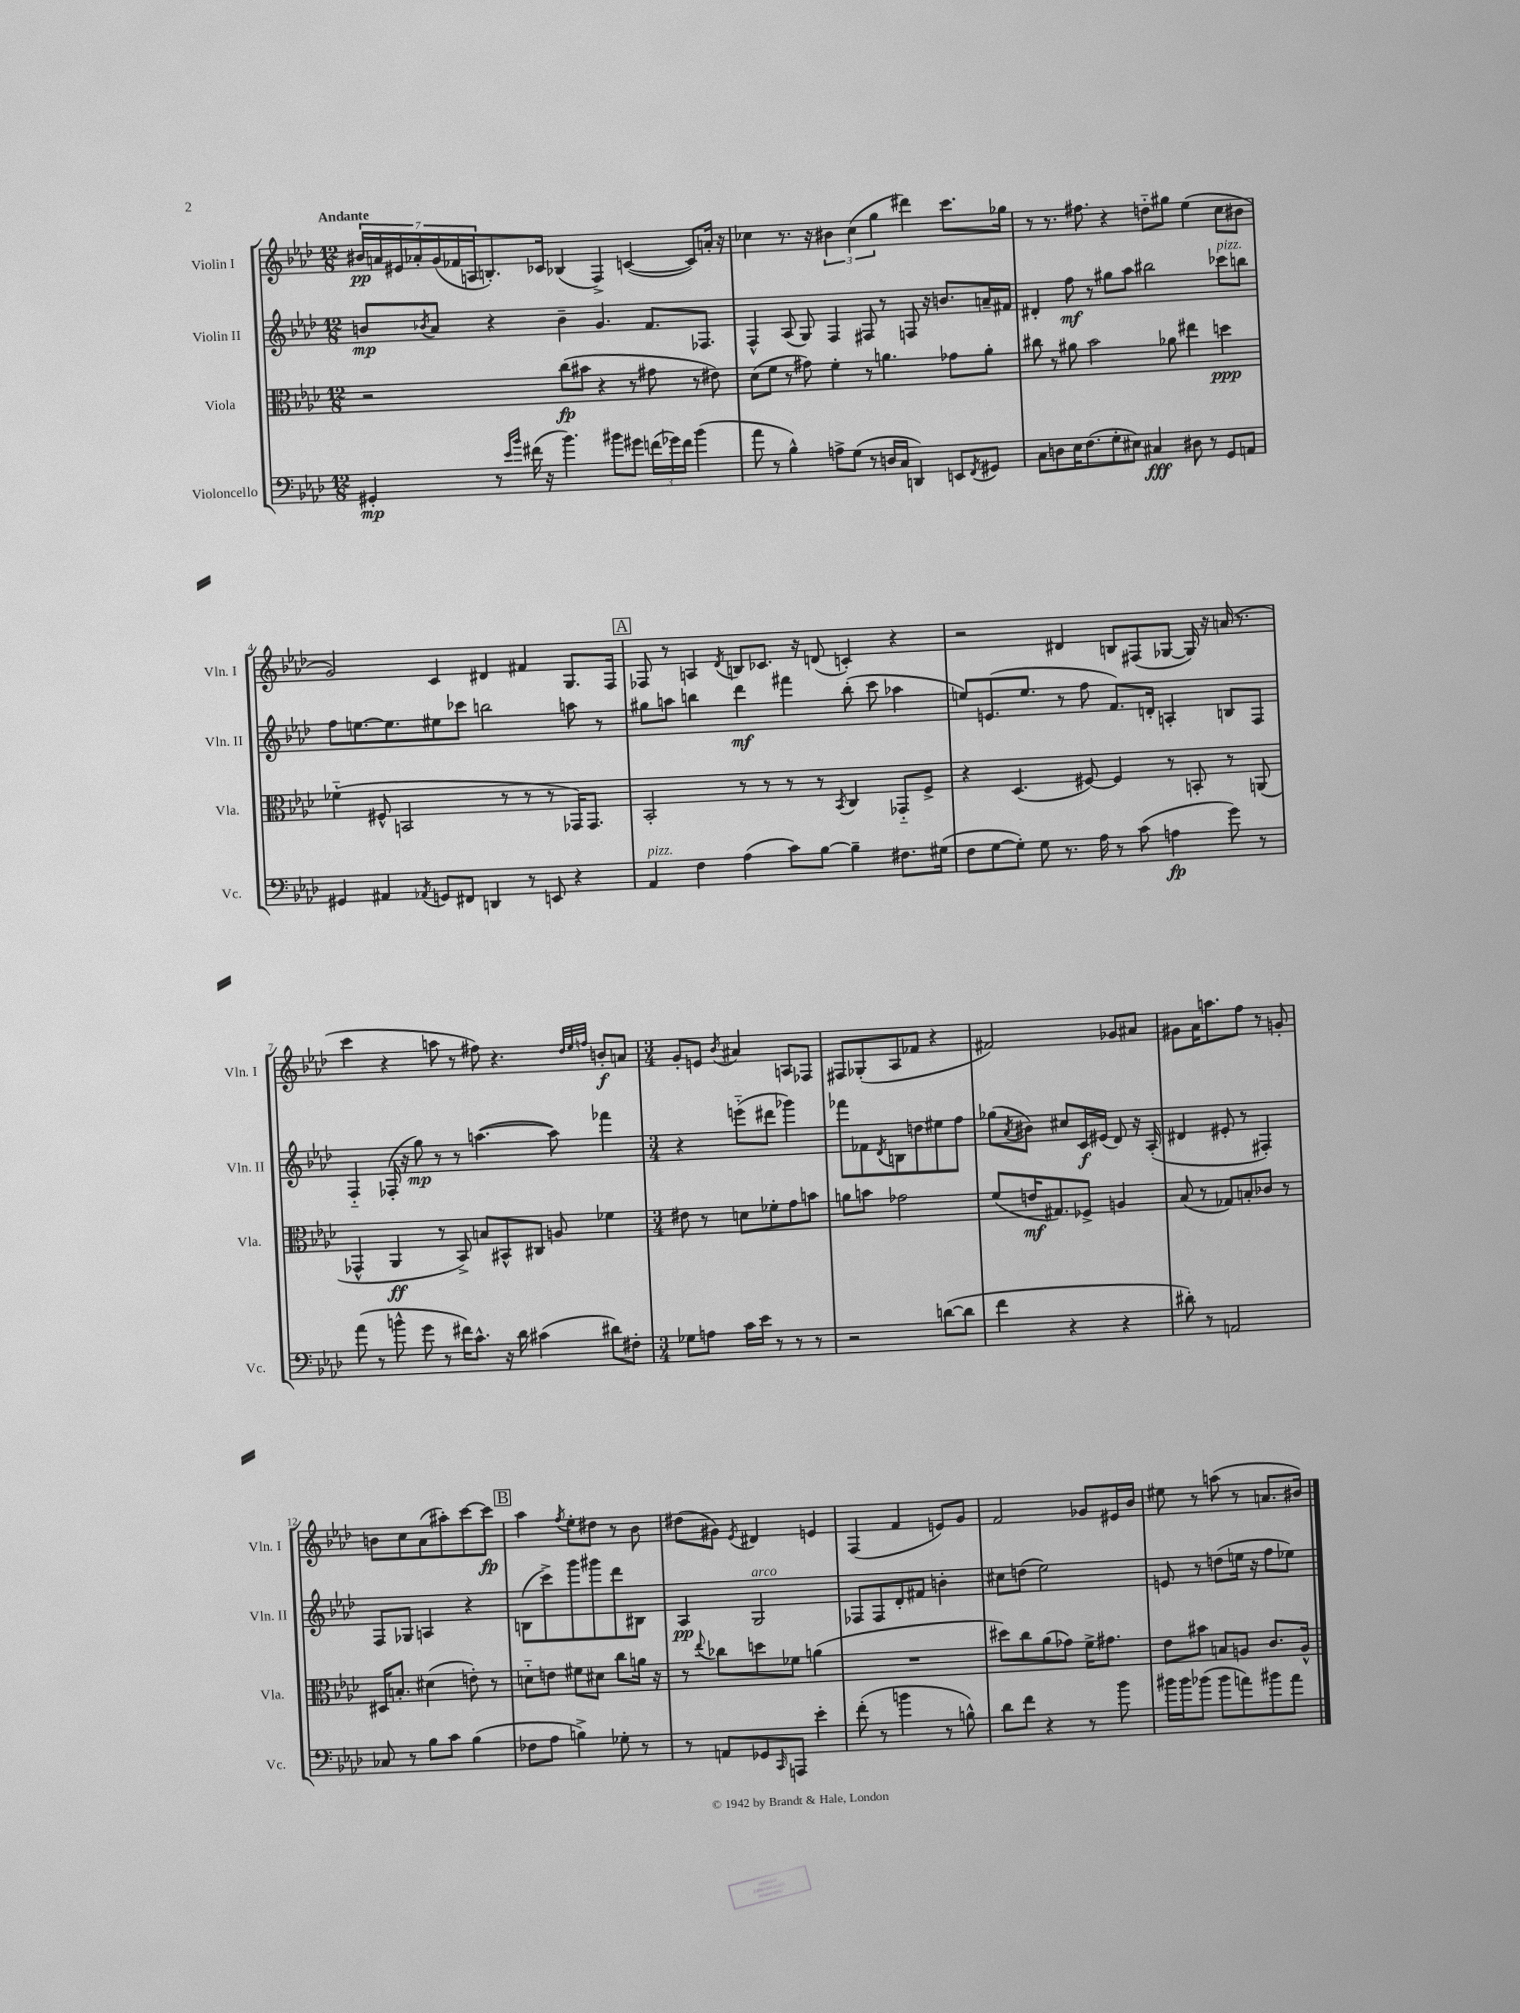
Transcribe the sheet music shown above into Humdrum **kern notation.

**kern	**kern	**kern	**kern
*staff4	*staff3	*staff2	*staff1
*clefF4	*clefC3	*clefG2	*clefG2
*k[b-e-a-d-]	*k[b-e-a-d-]	*k[b-e-a-d-]	*k[b-e-a-d-]
*M12/8	*M12/8	*M12/8	*M12/8
4GG#'/	2r	8b/L	28b#/LL
.	.	.	28a/
.	.	.	28e#/
.	.	.	28a-'/
.	.	8qb-/	.
.	.	8a-/J	.
.	.	.	(28g/
.	.	.	28f-/
.	.	.	28A/J
8r	.	4r	8.B'/)
16qqe-/LL	.	.	.
16qqb-/JJ	.	.	.
(16f#\	.	.	.
16r	.	.	16c-/Jk
4.b-\)	(8cc\L	4b-~\	(4B-/
.	8b#\J	.	.
.	4r	4.g/	4F^/)
8b#\L	.	.	.
8g#\J	8r	.	([4c/
(24f\LL	8g#\	8.f/L	.
24g-\)	.	.	.
24f\JJ	.	.	.
(4b#\	8r	.	8c/]L)
.	.	8.F-/J	.
.	8e#\)	.	16a'/Jk
.	.	.	16r
=	=	=	=
8a-\	(8d-\L	4F^^/	4cc-\
8r	8f\J	.	.
4B-^^\)	8r	(8A-/	8.r
.	8g#\)	8G/)	.
.	.	.	16r
8A^\L	4f'\	4F/	6b#\
(8G\J	.	.	.
.	.	.	(6cc-\
8r	8r	8F#/	.
.	.	.	6gg\
16D/LL	4.a\	8r	.
16C/JJ	.	.	.
4DD/)	.	8F/	4ddd#\)
.	.	16r	.
.	.	8.b/L	.
8EE/L	8g-\L	.	8.ccc\L
8qFF/	.	.	.
8GG#/J	8a'\J	16a~/L	.
.	.	16f#/JJ	16gg-\Jk
=	=	=	=
8C\L	8cc#\	4d#'/	8r
8D\	8r	.	8.r
16E-\K	8a#\	8ff\	.
(8.F\	.	.	8.ff#\
.	2b-\	8r	.
8G'\	.	8gg#\L	4r
8E#\J)	.	8aa-\J	.
4C#/	.	2bb#\	8dd'~\L
.	8a-\	.	8gg#\J
8D#\	4ee#\	.	(4ee-\
8r	.	.	.
8GG/L	4dd\	8ccc-\L	8cc\L
8AA/J	.	8bb\J	8b#\J
=	=	=	=
4GG#/	(4f-'~\	8ff\L	2g/)
.	.	[8.ee\	.
4AA#/	8F#^^/	.	.
.	.	8.ee\]	.
.	2BB/	.	.
8qAA-/	.	.	.
8GG/L	.	8ee#\	4c/
8FF#/J	.	8ccc-\J	.
4DD/	.	2bb\	4d#/
.	8r	.	.
8r	8r	.	4f#/
8EE/	8r	.	.
4r	16GG-/LK)	8aa\	8.G/L
.	8.GG-/J	.	.
.	.	8r	.
.	.	.	16F/Jk
=	=	=	=
4AA-/	2BB-'/	8gg#\L	8F-/
.	.	8aa\J	8r
4F\	.	4bb\	4A/
.	.	.	8qd-/
(4A-\	8r	4ddd-\	8B/L
.	8r	.	8.c-/J
8c\L)	8r	4fff#\	.
.	.	.	16r
[8B-\J	8r	.	(8d/
.	8qBB-/	.	.
4B-~\]	4C/	(8bb'\	4c'/)
.	.	8ccc\	.
8.F#\L	8GG-'~/L	4aa-\	4r
.	8F^/J	.	.
(16G#\Jk	.	.	.
=	=	=	=
8F\L	4r	8ee/L)	2r
[8G\	.	(8.e/	.
8G'\]J)	(4.D-/	.	.
.	.	8.ee/J	.
8G\	.	.	.
8.r	.	8r	4d#/
.	[8F#/)	8ff\	.
16A-\	.	.	.
8r	4F#/]	8.f/L)	8B/L
(8c\	.	.	(8F#/
.	.	16d'/Jk	.
4A\	8r	4A'/	[8G-/J
.	8BB'/	.	16G-/])
.	.	.	16r
8g\)	8r	8B/L	(16a/
.	.	.	8.r
8r	(8AA/	8F/J	.
=	=	=	=
(8a-\	4GG-^^/	4F'~/	4ccc\
8r	.	.	.
8b^^\	4AA-/	(16F-'/	4r
.	.	16r	.
8g\	.	8gg\)	.
8r	8r	8r	8aa\
16f#\LK)	8BB-^/)	8r	8r
8.c^^\J	.	.	.
.	8B/L	([4.aa\	8ff#\)
16r	8BB#^^/	.	4.r
16d-\	.	.	.
(4c#\	8C#/J	.	.
.	8A/	8aa\])	.
.	.	.	32qqdd-/LLL
.	.	.	32qqee-/
.	.	.	32qqff/JJJ
8d#\L)	4f-\	4fff-\	8b'/L
8F#'\J	.	.	8a/J
=	=	=	=
*M3/4	*M3/4	*M3/4	*M3/4
8G-\L	8e#\	4r	8g'/L
8A\J	8r	.	8e/J
.	.	.	8qb-/
16c\LL	8d\L	(8eee'~\L	4a#/
16e-\JJ	.	.	.
8r	8f-'\	8ddd#\J	.
8r	8g\	4ggg-\)	8A/L
8r	8b\J	.	8F-/J
=	=	=	=
2r	8a\L	8fff-\L	8F#/L
.	8b\J	8f-\	(8G-'/
.	.	8qd-/	.
.	2g-\	8B\	8A-/
.	.	8dd\	8f-/J
([8d\L	.	8ee#\	4r
8d\]J	.	8ff\J	.
=	=	=	=
4f\	(8f/L	(8gg-\L	2f#/)
.	.	8qa-/	.
.	16e/K	8b#\J)	.
.	8.G#/)	.	.
4r	.	8cc#/L	.
.	8F-^/J	16c/L	.
.	.	(16e#/JJ	.
4r	4A/	8d-/)	8g-/L
.	.	16r	8a#/J
.	.	(16A-'/	.
=	=	=	=
8d#'\)	(8B-/	4d#/	8g#\L
8r	8r	.	16a-\K
.	.	.	8.aa\
2AA/	8G-/L)	8e#'/	.
.	8B'/	8r	8ff\J
.	8c-/J	4F#'/)	8r
.	8r	.	8g'/
=	=	=	=
8C-/	16D#/LK	8F/L	8b\L
.	8.B'/J	.	.
8r	.	8G-/J	8cc\
8B-\L	(4d#\	4A/	(8a-\
8c\J	.	.	8aa#'\)
(4B-\	8e'\)	4r	[8ccc\
.	8r	.	8ccc\]J
=	=	=	=
8F-\L	8d'~\L	(8B\L	4aa-\
8A-\J	8e\J	8ccc^\)	.
.	.	.	8qff/
4B^\)	8f#\L	8ggg\	8ee-'\L
.	8d#\J	8ggg#\	8dd#\J
8G-'\	8cc\L	8ddd-\	8r
8r	16a\Jk	8B#\J	8b-\
.	16r	.	.
=	=	=	=
8r	8r	4A-/	(8dd#\L
.	8qqee-/	.	.
8AA/L	8cc-\L	.	8g#\J)
.	.	.	8qe-/
8GG-/	8dd\	2G/	4d#/
16qqCC/	.	.	.
8AAA/J	8f-\J	.	.
4e-'\	(4a\	.	4e/
=	=	=	=
(8f'\	2.r	8F-/L	(4F/
8r	.	8F-/	.
4b\	.	8d-'/	4f/
.	.	8f#/J	.
8r	.	4b'\	8e/L)
8B^^\)	.	.	8g/J
=	=	=	=
8d-\L	8dd#\L)	8cc#\L	2f/
8f\J	8cc\	(8dd\J	.
4r	(8a-\	2ee-\)	.
.	8g-\J)	.	.
8r	16f^\LK	.	8g-/L
.	8.g#\J	.	.
8b-\	.	.	16e#/L
.	.	.	16b-/JJ
=	=	=	=
16b#\LL	8e-\L	8e/	8ee#\
16b#\J	.	.	.
(8b-\J	8b#\J	8r	8r
8b-\L	8B/L	(8dd\L	(8aa\
8a\)	8A/J	16ee\Jk	8r
.	.	16r	.
8b#\	8.c/L	8ff\L	8.a/L
8a\J	.	8ee-\J)	.
.	16A^^/Jk	.	16b#/Jk)
==	==	==	==
*-	*-	*-	*-
